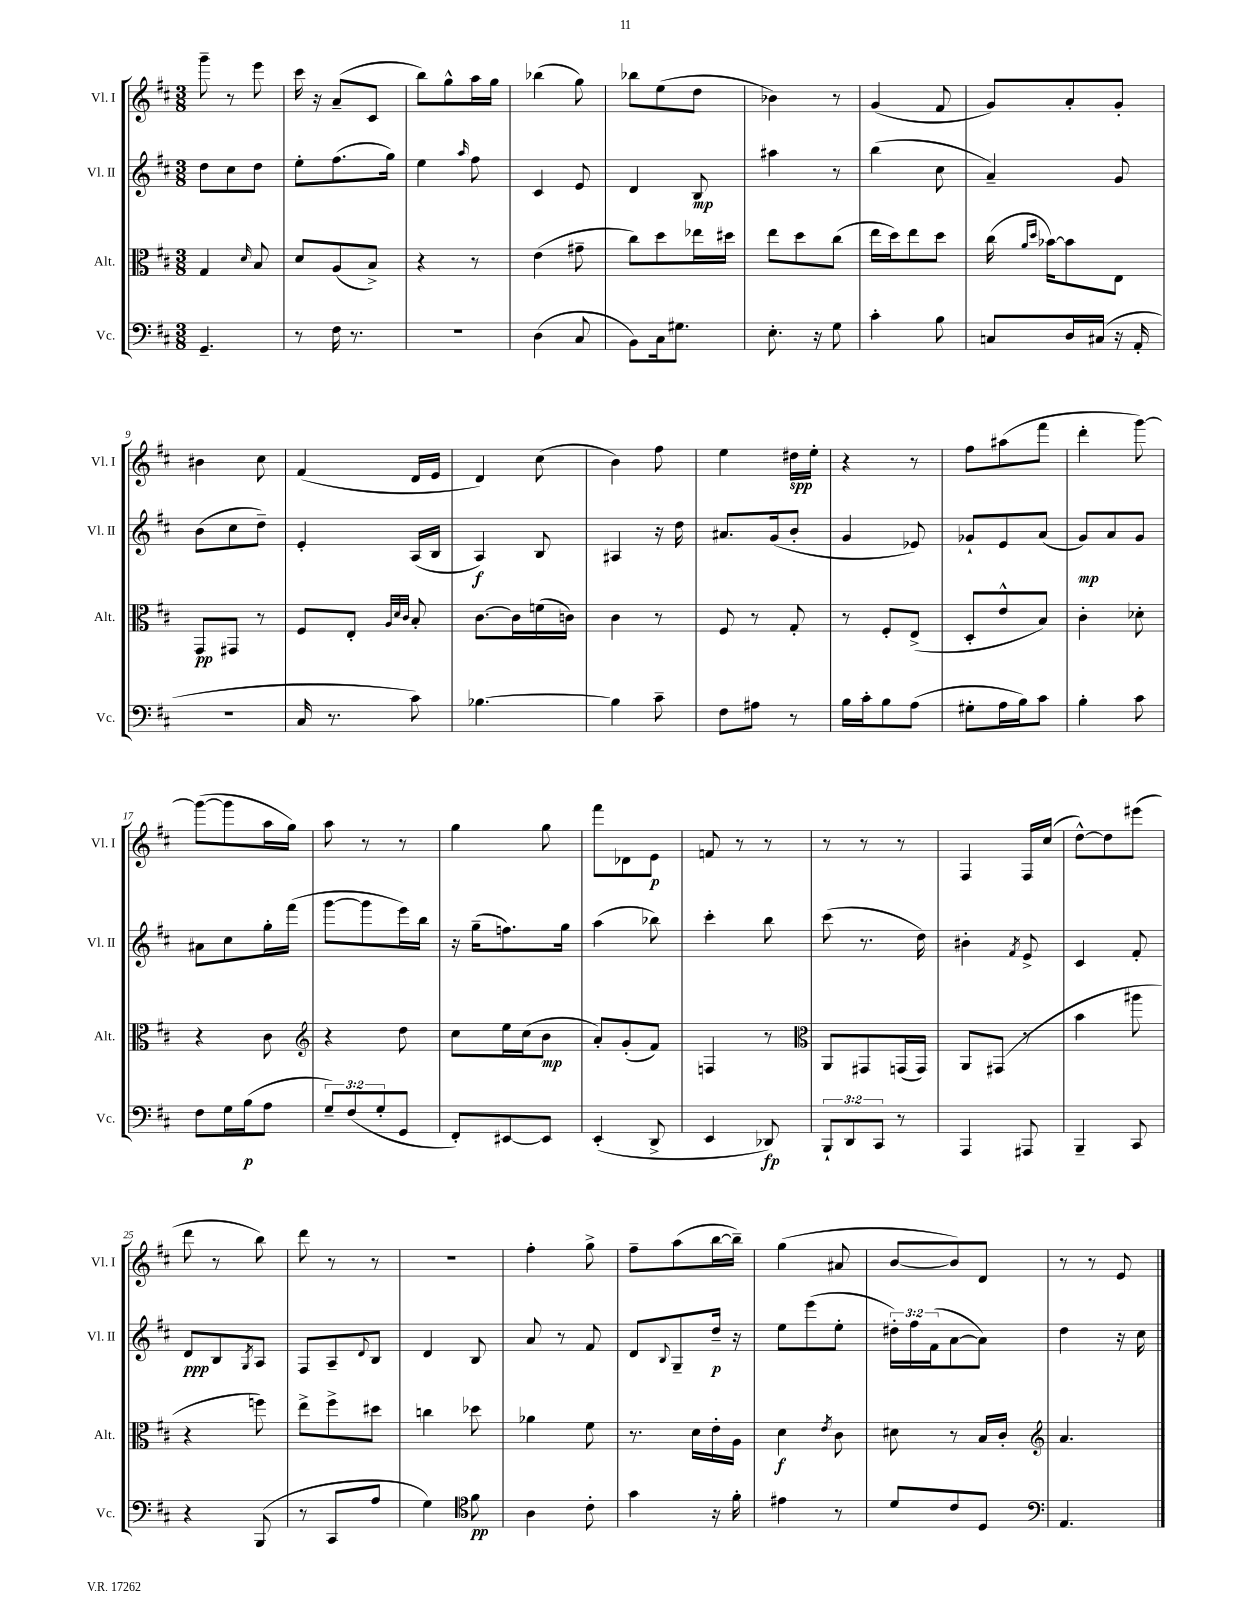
<<
\new StaffGroup <<
\new Staff = "s0" \with { instrumentName = "Vl. I" shortInstrumentName = "Vl. I" } {
    \clef treble \key d \major \numericTimeSignature \time 3/8
    g'''8-- r8 e'''8 |
    cis'''16 r16 a'8--( cis'8 |
    b''8) g''8-^ a''16 g''16 |
    bes''4( g''8) |
    bes''8 e''8( d''8 |
    bes'4) r8 |
    g'4( fis'8 |
    g'8) a'8-. g'8-. |
    bis'4 cis''8 |
    fis'4( d'16 e'16 |
    d'4) cis''8( |
    b'4) fis''8 |
    e''4 dis''16\spp e''16-. |
    r4 r8 |
    fis''8 ais''8( fis'''8 |
    d'''4-. g'''8~) |
    g'''8~( g'''8 a''16 g''16) |
    a''8 r8 r8 |
    g''4 g''8 |
    fis'''8 des'8 e'8\p |
    f'8 r8 r8 |
    r8 r8 r8 |
    fis4 fis16 cis''16( |
    d''8~-^) d''8 eis'''8( |
    d'''8 r8 b''8) |
    d'''8 r8 r8 |
    R4. |
    fis''4-. g''8-> |
    fis''8-- a''8( b''16~ b''16--) |
    g''4( ais'8 |
    b'8~ b'8) d'8 |
    r8 r8 e'8 \bar "|." |
}
\new Staff = "s1" \with { instrumentName = "Vl. II" shortInstrumentName = "Vl. II" } {
    \clef treble \key d \major \numericTimeSignature \time 3/8 \override Staff.TupletNumber.text = #tuplet-number::calc-fraction-text
    d''8 cis''8 d''8 |
    e''8-. fis''8.( g''16) |
    e''4 \grace { a''16 } fis''8 |
    cis'4 e'8 |
    d'4 b8\mp |
    ais''4 r8 |
    b''4( cis''8 |
    a'4--) g'8 |
    b'8( cis''8 d''8--) |
    e'4-. a16( b16 |
    a4\f) b8 |
    ais4 r16 d''16 |
    ais'8. g'16( b'8-. |
    g'4 ees'8) |
    ges'8-! e'8 a'8( |
    g'8\mp) a'8 g'8 |
    ais'8 cis''8 g''16-. fis'''16( |
    g'''8~ g'''8 e'''16) b''16 |
    r16 g''16--( f''8.) g''16 |
    a''4( bes''8) |
    cis'''4-. b''8 |
    cis'''8( r8. d''16) |
    bis'4-. \acciaccatura { fis'8 } e'8-> |
    cis'4 fis'8-. |
    d'8\ppp b8 \acciaccatura { g8 } a8 |
    fis8 a8-- \appoggiatura { d'8 } b8 |
    d'4 b8 |
    a'8 r8 fis'8 |
    d'8 \appoggiatura { b8 } g8-- d''16--\p r16 |
    e''8 e'''8( e''8-. |
    \tuplet 3/2 { dis''16-.) fis''16 fis'16( } a'8~ a'8) |
    d''4 r16 cis''16 \bar "|." |
}
\new Staff = "s2" \with { instrumentName = "Alt." shortInstrumentName = "Alt." } {
    \clef alto \key d \major \numericTimeSignature \time 3/8
    g4 \grace { d'16 } b8 |
    d'8 a8( b8->) |
    r4 r8 |
    e'4( gis'8-- |
    cis''8) d''8 ees''16 dis''16 |
    e''8 d''8 cis''8( |
    e''16 d''16) e''8 d''8 |
    cis''16( \grace { a'16 d''16 } bes'16~) bes'8 e8 |
    g,8\pp gis,8 r8 |
    fis8 e8-. \grace { a32 d'32 cis'32 } b8-. |
    cis'8.~ cis'16 f'16( c'16) |
    cis'4 r8 |
    fis8 r8 g8-. |
    r8 fis8-. e8->( |
    d8-. e'8-^ b8) |
    cis'4-. des'8-. |
    r4 cis'8 |
    \clef treble r4 d''8 |
    cis''8 e''16 cis''16( b'8\mp |
    a'8-.) g'8-.( fis'8) |
    f4 r8 |
    \clef alto a,8 gis,8 g,16( g,16) |
    a,8 gis,8( r8 |
    b'4 ais''8 |
    r4 f''8) |
    e''8-> fis''8-> dis''8 |
    c''4 des''8 |
    aes'4 fis'8 |
    r8. d'16 e'16-. a16 |
    d'4\f \acciaccatura { e'8 } cis'8 |
    dis'8 r8 b16 cis'16-. |
    \clef treble a'4. \bar "|." |
}
\new Staff = "s3" \with { instrumentName = "Vc." shortInstrumentName = "Vc." } {
    \clef bass \key d \major \numericTimeSignature \time 3/8 \override Staff.TupletNumber.text = #tuplet-number::calc-fraction-text
    g,4.-- |
    r8 fis16 r8. |
    R4. |
    d4( cis8 |
    b,8) cis16 gis8. |
    e8.-. r16 g8 |
    cis'4-. b8 |
    c8 d16 cis16( r16 a,16-. |
    R4. |
    cis16 r8. cis'8) |
    bes4.~ |
    bes4 cis'8-- |
    fis8 ais8 r8 |
    b16 cis'16-. b8 a8( |
    gis8-. a16 b16) cis'8 |
    b4-. cis'8 |
    fis8 g16 b16\p( a8 |
    \tuplet 3/2 { g8--) fis8( g8-. } g,8 |
    fis,8-.) eis,8~ eis,8 |
    e,4-.( d,8-> |
    e,4 des,8\fp) |
    \tuplet 3/2 { b,,8-! d,8 cis,8 } r8 |
    a,,4 ais,,8 |
    b,,4-- cis,8 |
    r4 b,,8( |
    r8 cis,8 a8 |
    g4) \clef tenor fis'8\pp |
    a4 cis'8-. |
    g'4 r16 fis'16-. |
    eis'4 r8 |
    d'8 cis'8 d8 |
    \clef bass a,4. \bar "|." |
}
>>
>>
